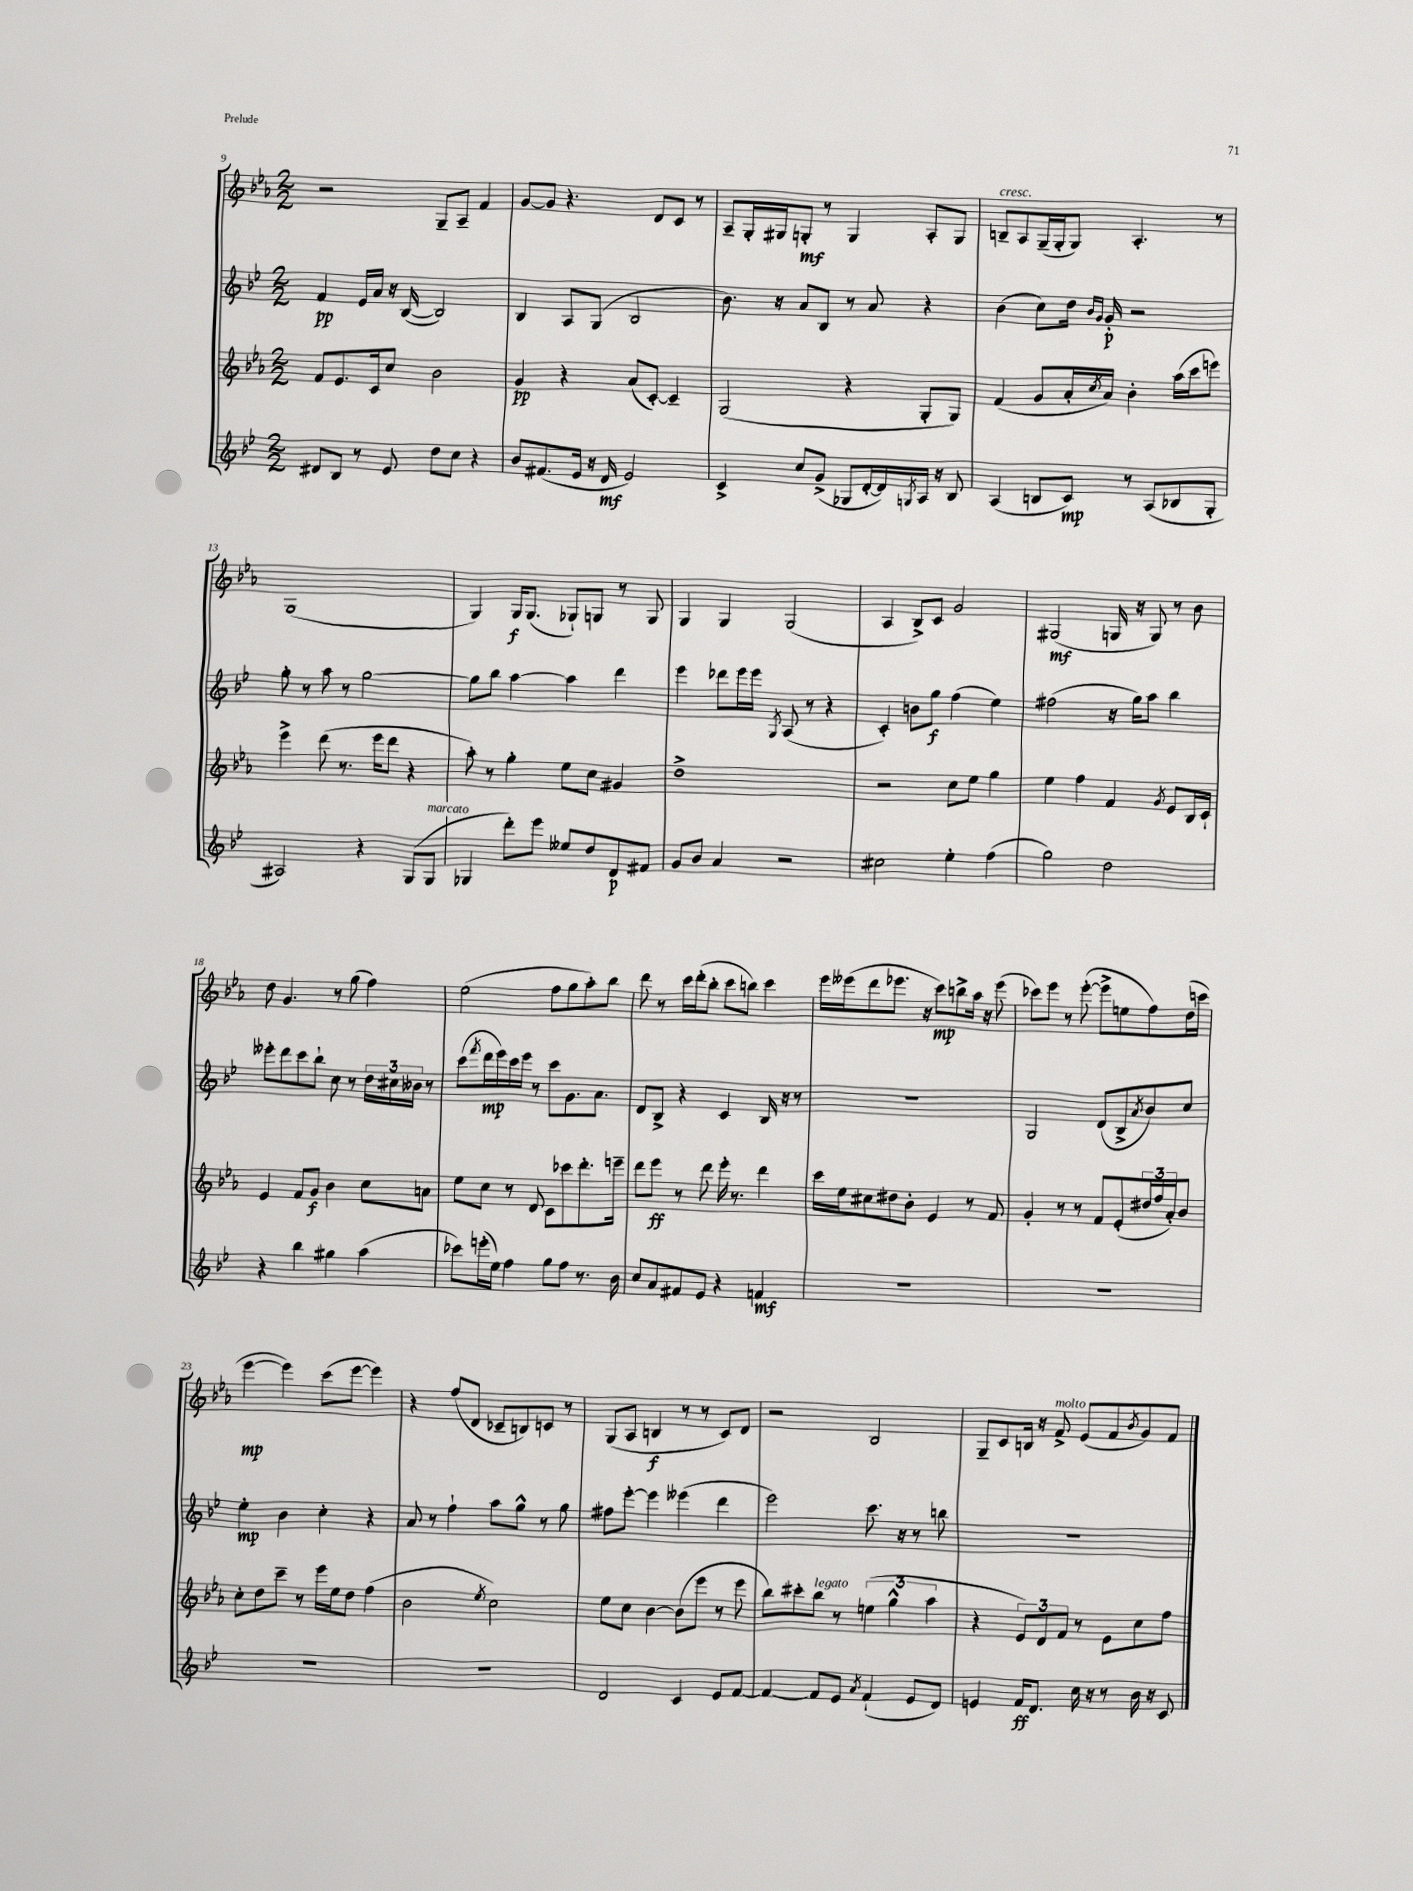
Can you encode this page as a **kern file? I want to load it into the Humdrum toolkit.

**kern	**dynam	**kern	**dynam	**kern	**dynam	**kern	**dynam
*part4	*part4	*part3	*part3	*part2	*part2	*part1	*part1
*staff4	*staff4	*staff3	*staff3	*staff2	*staff2	*staff1	*staff1
*clefG2	*	*clefG2	*	*clefG2	*	*clefG2	*
*k[b-e-]	*	*k[b-e-a-]	*	*k[b-e-]	*	*k[b-e-a-]	*
*M2/2	*	*M2/2	*	*M2/2	*	*M2/2	*
=9	=9	=9	=9	=9	=9	=9	=9
8d#X/L	.	8f/L	.	4f/	pp	2r	.
8B-/J	.	8.e-/	.	.	.	.	.
8r	.	.	.	16e-/LL	.	.	.
.	.	16c/k	.	16a/JJ	.	.	.
8e-/	.	8cc/J	.	16r	.	.	.
.	.	.	.	([16B-/	.	.	.
8dd\L	.	2b-\	.	2B-/])	.	8G~/L	.
8cc\J	.	.	.	.	.	8A-~/J	.
4r	.	.	.	.	.	4f/	.
=10	=10	=10	=10	=10	=10	=10	=10
8b-/L	.	4g/	pp	4B-/	.	[8g/L	.
(8.f#X/	.	.	.	.	.	8g/J]	.
.	.	4r	.	8A/L	.	4.r	.
16e-/Jk	.	.	.	.	.	.	.
16r	.	.	.	(8G/J	.	.	.
16d/	mf	.	.	.	.	.	.
2e-/)	.	(8a-/L	.	2B-/	.	.	.
.	.	[8c'/J)	.	.	.	8d/L	.
.	.	4c~/]	.	.	.	8c/J	.
.	.	.	.	.	.	8r	.
=11	=11	=11	=11	=11	=11	=11	=11
4c^/	.	(2G/	.	8.b-\)	.	8A-~/L	.
.	.	.	.	.	.	16G'/L	.
.	.	.	.	16r	.	16G#X/J	.
8cc/L	.	.	.	8a/L	.	8Gn'/J	mf
(8g^/J	.	.	.	8B-/J	.	8r	.
8G-X/L	.	4r	.	8r	.	4G/	.
[16d'/L	.	.	.	8a/	.	.	.
16d/])	.	.	.	.	.	.	.
8qGn/	.	.	.	.	.	.	.
16A/JJ	.	8G'/L	.	4r	.	8A-'/L	.
16r	.	.	.	.	.	.	.
8B-/	.	8G/J)	.	.	.	8G/J	.
=12	=12	=12	=12	=12	=12	=12	=12
!	!	!	!	!	!	!LO:TX:a:i:t=cresc.	!
(4A/	.	(4f/	.	(4b-\	.	8Bn~/L	.
.	.	.	.	.	.	8A-/	.
8Bn/L	.	8g/L	.	8cc\L)	.	(16G~/L	.
.	.	.	.	.	.	16G'/J	.
8c/J)	mp	16a-'/L	.	16dd\Jk	.	8G/J)	.
.	.	.	.	16qqb-/LL	.	.	.
.	.	8qcc/	.	16qqg/JJ	.	.	.
.	.	16a-/JJ)	.	16g'/	p	.	.
8r	.	4b-'\	.	2r	.	4.A-'/	.
(8A/L	.	.	.	.	.	.	.
8B-X/	.	(16aa-\LL	.	.	.	.	.
.	.	16ccc\J	.	.	.	.	.
8G'/J	.	8eeen\J)	.	.	.	8r	.
!!LO:LB:g=z
=13	=13	=13	=13	=13	=13	=13	=13
2A#X/)	.	4eee-^\	.	8gg'\	.	(1G	.
.	.	.	.	8r	.	.	.
.	.	(8ddd\	.	8aa\	.	.	.
.	.	8.r	.	8r	.	.	.
4r	.	.	.	[2gg\	.	.	.
.	.	16eee-\KL	.	.	.	.	.
.	.	8ddd\J	.	.	.	.	.
(8G/L	.	4r	.	.	.	.	.
!LO:TX:a:i:t=marcato	!	!	!	!	!	!	!
8G/J	.	.	.	.	.	.	.
=14	=14	=14	=14	=14	=14	=14	=14
4G-X/	.	8aa-'\)	.	8gg\L]	.	4G/)	.
.	.	8r	.	8bb-\J	.	.	.
8ddd'\L)	.	4gg'\	.	[4aa\	.	16G/KL	f
.	.	.	.	.	.	(8.G/J	.
8eee-\J	.	.	.	.	.	.	.
8ee--X/L	.	8ee-\L	.	4aa\]	.	8G-X`/L)	.
8dd/	.	8cc\J	.	.	.	8Gn/J	.
8d/	p	4g#X/	.	4ddd\	.	8r	.
8f#X/J	.	.	.	.	.	8G/	.
=15	=15	=15	=15	=15	=15	=15	=15
8g/L	.	1dd^	.	4eee-\	.	4G/	.
8b-/J	.	.	.	.	.	.	.
4a/	.	.	.	8ddd-X\L	.	4G/	.
.	.	.	.	16eee-\L	.	.	.
.	.	.	.	16eee-\JJ	.	.	.
.	.	.	.	8qG/	.	.	.
2r	.	.	.	(8A/	.	(2G/	.
.	.	.	.	8r	.	.	.
.	.	.	.	4r	.	.	.
=16	=16	=16	=16	=16	=16	=16	=16
2cc#X\	.	2r	.	4c'/)	.	4A-/	.
.	.	.	.	8bn\L	.	8B-^/L)	.
.	.	.	.	8gg\J	f	8c/J	.
4ee-'\	.	8cc\L	.	(4ff\	.	2g/	.
.	.	8ee-\J	.	.	.	.	.
(4ff\	.	4gg\	.	4ee-\)	.	.	.
=17	=17	=17	=17	=17	=17	=17	=17
2gg\)	.	4ee-\	.	(2ff#X\	.	(2G#X/	mf
.	.	4ff\	.	.	.	.	.
2dd\	.	4f/	.	16r	.	16Gn/	.
.	.	.	.	16gg\KL)	.	16r	.
.	.	.	.	8aa\J	.	8G/)	.
.	.	8qg/	.	.	.	.	.
.	.	8e-/L	.	4bb-\	.	8r	.
.	.	16B-/L	.	.	.	8b-\	.
.	.	16c`/JJ	.	.	.	.	.
!!LO:LB:g=z
=18	=18	=18	=18	=18	=18	=18	=18
4r	.	4e-/	.	8eee--X'\L	.	8dd\	.
.	.	.	.	8ddd\	.	4.g/	.
4bb-\	.	8f/L	.	8ccc\	.	.	.
.	.	8g/J	f	8bb-`\J	.	.	.
4gg#X\	.	4b-\	.	8cc\	.	8r	.
.	.	.	.	8r	.	(8gg\	.
(4aa\	.	8cc\L	.	24dd\LL	.	4ff\)	.
.	.	.	.	24cc#X\	.	.	.
.	.	.	.	24b--X\JJ	.	.	.
.	.	8an\J	.	8r	.	.	.
=19	=19	=19	=19	=19	=19	=19	=19
8ccc-X\L)	.	8ee-\L	.	(8ccc\L	.	(2ee-\	.
.	.	.	.	8qfff/	.	.	.
(16eeen'\L	.	8cc\J	.	16ddd\L	mp	.	.
16ee-\JJ)	.	.	.	16eee-\)	.	.	.
4ff\	.	8r	.	16ccc\	.	.	.
.	.	.	.	16eee-\JJ	.	.	.
.	.	8d/	.	8r	.	.	.
8gg\L	.	8c\L	.	8ccc\L	.	8ff\L	.
8ff\J	.	8ccc-X\	.	8.g\	.	8gg\	.
8.r	.	8.ddd'\	.	.	.	8aa-'\)	.
.	.	.	.	8.a\J	.	.	.
.	.	.	.	.	.	8bb-\J	.
16b-\	.	16eeen~\Jk	.	.	.	.	.
=20	=20	=20	=20	=20	=20	=20	=20
8cc/L	.	8ddd\L	.	8d/L	.	8ddd\	.
8a/	.	8eee-\J	ff	8B-^/J	.	8r	.
8f#X/	.	8r	.	4r	.	16ccc\LL	.
.	.	.	.	.	.	(16ddd'\J	.
8e-/J	.	8ddd\	.	.	.	8bb-'\J	.
4r	.	16eee-'\	.	4c/	.	8ccc\L	.
.	.	8.r	.	.	.	.	.
.	.	.	.	.	.	8bbn\J)	.
4fn/	mf	4ddd\	.	16B-/	.	4ccc\	.
.	.	.	.	16r	.	.	.
.	.	.	.	8r	.	.	.
=21	=21	=21	=21	=21	=21	=21	=21
1r	.	16ccc\LL	.	1r	.	16eee-\LL	.
.	.	16ee-\J	.	.	.	(16eee--X\J	.
.	.	8cc#X\	.	.	.	8ddd\	.
.	.	8dd#X\	.	.	.	8.eee-X\J	.
.	.	8b-'\J	.	.	.	.	.
.	.	.	.	.	.	16r	.
.	.	4e-/	.	.	.	8ccc\L)	mp
.	.	.	.	.	.	8bbn^\	.
.	.	8r	.	.	.	16aa-\Jk	.
.	.	.	.	.	.	16r	.
.	.	8f/	.	.	.	(8eee-\	.
=22	=22	=22	=22	=22	=22	=22	=22
1r	.	4g'/	.	2G/	.	8ccc-X\L)	.
.	.	.	.	.	.	8eee-\J	.
.	.	8r	.	.	.	8r	.
.	.	8r	.	.	.	([8eee-'\	.
.	.	8f/L	.	(8d/L	.	8eee-^\L]	.
.	.	(8e-'/	.	8B-^/	.	8een\	.
.	.	.	.	8qa/	.	.	.
.	.	24dd#X/L	.	8b-/)	.	8ff\)	.
.	.	24ff/	.	.	.	.	.
.	.	24a-'/J)	.	.	.	.	.
.	.	8b-/J	.	8cc/J	.	(16dd\L	.
.	.	.	.	.	.	16cccn\JJ	.
!!LO:LB:g=z
=23	=23	=23	=23	=23	=23	=23	=23
1r	.	8cc'\L	.	4ee-'\	mp	[4eee-\	mp
.	.	8dd\	.	.	.	.	.
.	.	8ccc~\J	.	4b-\	.	4eee-\])	.
.	.	8r	.	.	.	.	.
.	.	16eee-\LL	.	4cc'\	.	(8ccc\L	.
.	.	16ee-\J	.	.	.	.	.
.	.	8dd\J	.	.	.	[8eee-\J	.
.	.	(4ff\	.	4r	.	4eee-\])	.
=24	=24	=24	=24	=24	=24	=24	=24
1r	.	2b-\	.	8a/	.	4r	.
.	.	.	.	8r	.	.	.
.	.	.	.	4ff`\	.	(8ff/L	.
.	.	.	.	.	.	8d/J	.
.	.	8qee-/	.	.	.	.	.
.	.	2cc\)	.	8aa\L	.	8c-X~/L	.
.	.	.	.	8gg^^\J	.	8Bn/)	.
.	.	.	.	8r	.	8cn/J	.
.	.	.	.	8gg\	.	8r	.
=25	=25	=25	=25	=25	=25	=25	=25
2d/	.	8ee-\L	.	8ff#X\L	.	(8G/L	.
.	.	8cc\J	.	[8eee-'\J	.	8A-/J	.
.	.	[4b-\	.	4eee-\]	.	4Bn/	f
4c/	.	(8b-\L]	.	(4eee--X\	.	8r	.
.	.	8eee-\J	.	.	.	8r	.
8e-/L	.	8r	.	4ddd\	.	8c/L)	.
[8f/J	.	8eee-\	.	.	.	8d/J	.
=26	=26	=26	=26	=26	=26	=26	=26
4f/_	.	8bb-\L)	.	2eee-\)	.	2r	.
.	.	8ccc#X'\	.	.	.	.	.
!	!	!LO:TX:a:i:t=legato	!	!	!	!	!
8f/L]	.	8bb-\J	.	.	.	.	.
8e-/J	.	8r	.	.	.	.	.
8qa/	.	.	.	.	.	.	.
(4f`/	.	(6een\	.	8.ccc\	.	2B-/	.
.	.	6gg^^\	.	.	.	.	.
.	.	.	.	16r	.	.	.
8e-/L	.	.	.	8r	.	.	.
.	.	6aa-\	.	.	.	.	.
8d/J)	.	.	.	8bbn\	.	.	.
=27	=27	=27	=27	=27	=27	=27	=27
4en/	.	4r	.	1r	.	8G~/L	.
.	.	.	.	.	.	8c/	.
16f/KL	ff	12e-/L)	.	.	.	16Bn/Jk	.
8.d/J	.	.	.	.	.	16r	.
.	.	12d/	.	.	.	.	.
!	!	!	!	!	!	!LO:TX:a:i:t=molto	!
.	.	.	.	.	.	8f^/	.
.	.	12f/J	.	.	.	.	.
16cc\	.	8r	.	.	.	(8e-/L	.
16r	.	.	.	.	.	.	.
8r	.	8e-\L	.	.	.	8f/	.
.	.	.	.	.	.	8qb-/	.
16b-\	.	8cc\	.	.	.	8g/)	.
16r	.	.	.	.	.	.	.
8c/	.	8ff\J	.	.	.	8f/J	.
==	==	==	==	==	==	==	==
*-	*-	*-	*-	*-	*-	*-	*-
